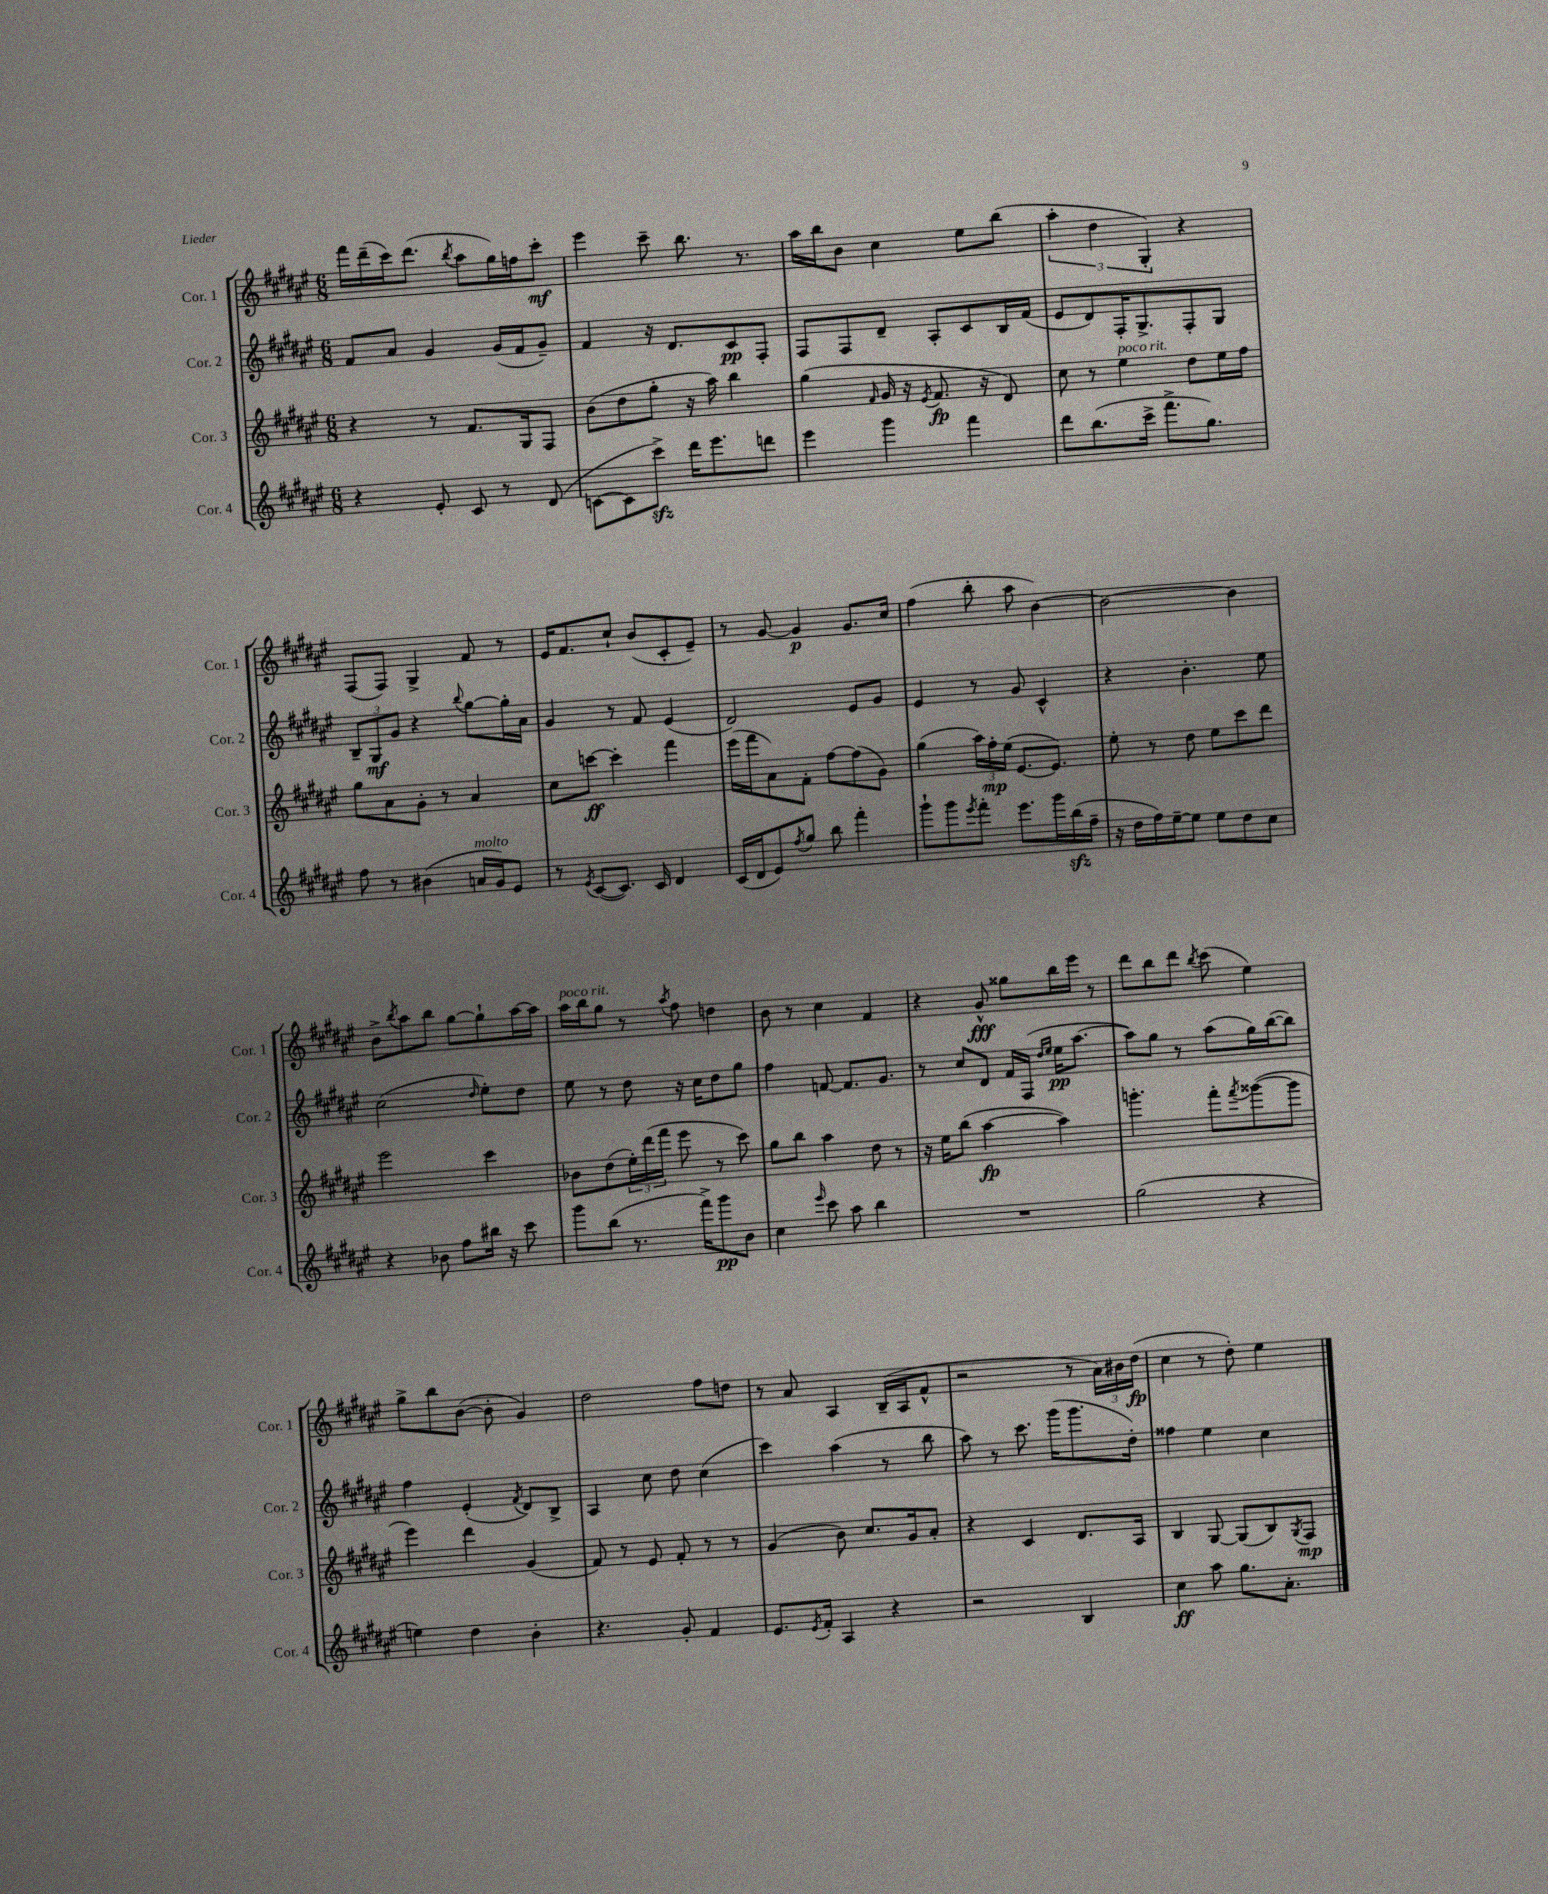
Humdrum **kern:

**kern	**kern	**kern	**kern
*staff4	*staff3	*staff2	*staff1
*clefG2	*clefG2	*clefG2	*clefG2
*k[f#c#g#d#a#e#]	*k[f#c#g#d#a#e#]	*k[f#c#g#d#a#e#]	*k[f#c#g#d#a#e#]
*M6/8	*M6/8	*M6/8	*M6/8
4r	4r	8f#	16fff#
.	.	.	(16ddd#~
.	.	8a#	16ccc#)
.	.	.	(8.ddd#
8e#'	8r	4g#	.
.	.	.	8qbb
8c#	8.f#	.	8aa#
8r	.	(16g#	16gg#)
.	16G#	16f#	16ff
(8d#	8F#	8g#~)	8ccc#'
=	=	=	=
[8c	(8b	4f#	4eee#
8c]	8dd#	.	.
8ccc#^)	8gg#'	16r	8ccc#~
.	.	8.d#	.
16ddd#	16r	.	8.bb
8.eee#	16aa#)	.	.
.	4bb	8c#	.
.	.	.	8.r
8ddd	.	8F#'	.
=	=	=	=
4eee#	(4gg#	8F#	16aa#
.	.	.	16bb
.	.	8F#	8b
.	16qqf#	.	.
4ggg#	16g#	8d#~	4cc#
.	16r	.	.
.	8qe#	.	.
.	8.f#	8A#'	.
4fff#	.	8c#	8ee#
.	16r	.	.
.	8d#)	16B	(8bb
.	.	(16f#	.
=	=	=	=
8ddd#	8cc#	8e#	6aa#'
(8.bb	8r	8d#)	.
.	.	.	6dd#
.	4ee#	16F#'	.
16ccc#^	.	8.G#^	.
.	.	.	6G#')
8.fff#^	.	.	.
.	8dd#	8F#'	4r
8.gg#)	.	.	.
.	16ee#	8G#	.
.	16ff#	.	.
=	=	=	=
8ff#	8gg#	12B~	(8F#
.	.	12G#	.
8r	8a#	.	8F#)
.	.	12g#	.
(4b#	8g#'	4r	4G#^
.	8r	.	.
.	.	8qqbb	.
16a	4a#	[8gg#	8f#
16g#)	.	.	.
8e#	.	16gg#']	8r
.	.	16a#	.
=	=	=	=
8r	8cc#	4g#	16e#
.	.	.	8.f#
8qe#	.	.	.
([8c#	[8ccc	.	.
8.c#])	4ccc']	8r	8cc#`
.	.	8f#	(8b
16c#	.	.	.
4d#	4fff#	(4e#	8c#'
.	.	.	8e#~)
=	=	=	=
(16c#	(16eee#	2d#)	8r
16d#	16fff#	.	.
8e#)	8a#)	.	[8g#
8qff#	.	.	.
8gg#	8f#'	.	4g#]
8bb	[8ff#	.	.
4fff#'	(8ff#]	8e#	8.g#
.	8g#)	8g#	.
.	.	.	16cc#
=	=	=	=
8ggg#`	(4gg#	4e#	(4ff#
8ggg#	.	.	.
8qeee#	.	.	.
8fff#'	24aa#)	8r	8bb'
.	24ff#'	.	.
.	(24ee#	.	.
8.eee#	[8.e#	8g#	8aa#
.	.	4c#^^	[4b)
16ggg#	8.e#])	.	.
(16bb	.	.	.
16ff#~	.	.	.
=	=	=	=
16r	8ee#'	4r	2b_
16dd#	.	.	.
16ff#)	8r	.	.
[16ee#~	.	.	.
8ee#]	8dd#	4.b'	.
8ee#	8ee#	.	.
8dd#	8ccc#	.	4b]
8cc#	8ddd#	8ee#	.
=	=	=	=
4r	2eee#	(2cc#	8b^
.	.	.	8qbb
.	.	.	8aa#
8b-	.	.	8bb
8ff#	.	.	[8gg#
.	.	16qqdd#	.
16bb#	4ccc#	8ee#')	8gg#`]
16r	.	.	.
8ccc#	.	8dd#	[16aa#
.	.	.	16aa#]
=	=	=	=
8ggg#	8b-	8ee#	16aa#
.	.	.	16bb
(8bb	(8dd#	8r	8gg#
8.r	24ee#')	8dd#	8r
.	(24ddd#	.	.
.	24fff#	.	.
.	.	.	8qaa#
.	8eee#	16r	8ff#
16fff#^)	.	16cc#	.
8ggg#	8r	8dd#	4dd
8b	8ccc#)	8gg#	.
=	=	=	=
4cc#	8gg#	4ff#	8b
.	8bb	.	8r
16qqeee#	.	.	.
8ccc#	4aa#	[8f	4cc#
8aa#	.	8.f]	.
4bb	8dd#	.	4f#
.	.	8.g#	.
.	8r	.	.
=	=	=	=
2.r	16r	8r	4r
.	16ee#	.	.
.	(8bb	8cc#	.
.	[4aa#	8d#	8g#^^
.	.	16f#	8gg##
.	.	(16F#	.
.	.	16qqdd#	.
.	.	16qqee#	.
.	4aa#])	16ee#	16bb
.	.	[8.aa#	16eee#
.	.	.	8r
=	=	=	=
(2gg#	4.ggg'	8aa#])	8ddd#
.	.	8gg#	8bb
.	.	8r	8ddd#
.	.	.	8qbb
.	8fff#'	(8aa#	(8ccc#
.	8qfff#	.	.
4r	([8ggg##	16gg#)	4ee#)
.	.	([16bb	.
.	8ggg##]	8bb])	.
=	=	=	=
4ee)	4eee#)	4ff#	8gg#^
.	.	.	8bb
4dd#	4ddd#	(4e#'	([8b
.	.	.	8b']
.	.	8qf#	.
4b'	(4g#	8d#)	4g#)
.	.	8B^	.
=	=	=	=
4.r	8f#)	4A#	2dd#
.	8r	.	.
.	8e#	8cc#	.
8g#'	8f#'	8dd#	.
4f#	8r	(4cc#	8ff#
.	8r	.	8dd
=	=	=	=
8.e#	(4g#	4ccc#)	8r
.	.	.	8a#
8qe#	.	.	.
16f#'	.	.	.
4A#	8b)	(4aa#	4A#
.	8.cc#	.	.
4r	.	8r	(16B~
.	16g#	.	16A#
.	8a#'	8bb	8f#^^
=	=	=	=
2r	4r	8aa#)	2r
.	.	8r	.
.	4c#	8.ccc#	.
.	.	(16ggg#	.
4B	8.d#	8.ggg#	8r
.	.	.	24a#)
.	.	.	24b#
.	16A#	16dd#')	.
.	.	.	(24dd#
=	=	=	=
4cc#	4B	4ff##	4cc#
8aa#	[8G#	4ee#	8r
8.gg#	(8G#]	.	8dd#')
.	8B)	4cc#	4ee#
8.a#'	.	.	.
.	8qG#	.	.
.	8F#	.	.
==	==	==	==
*-	*-	*-	*-
